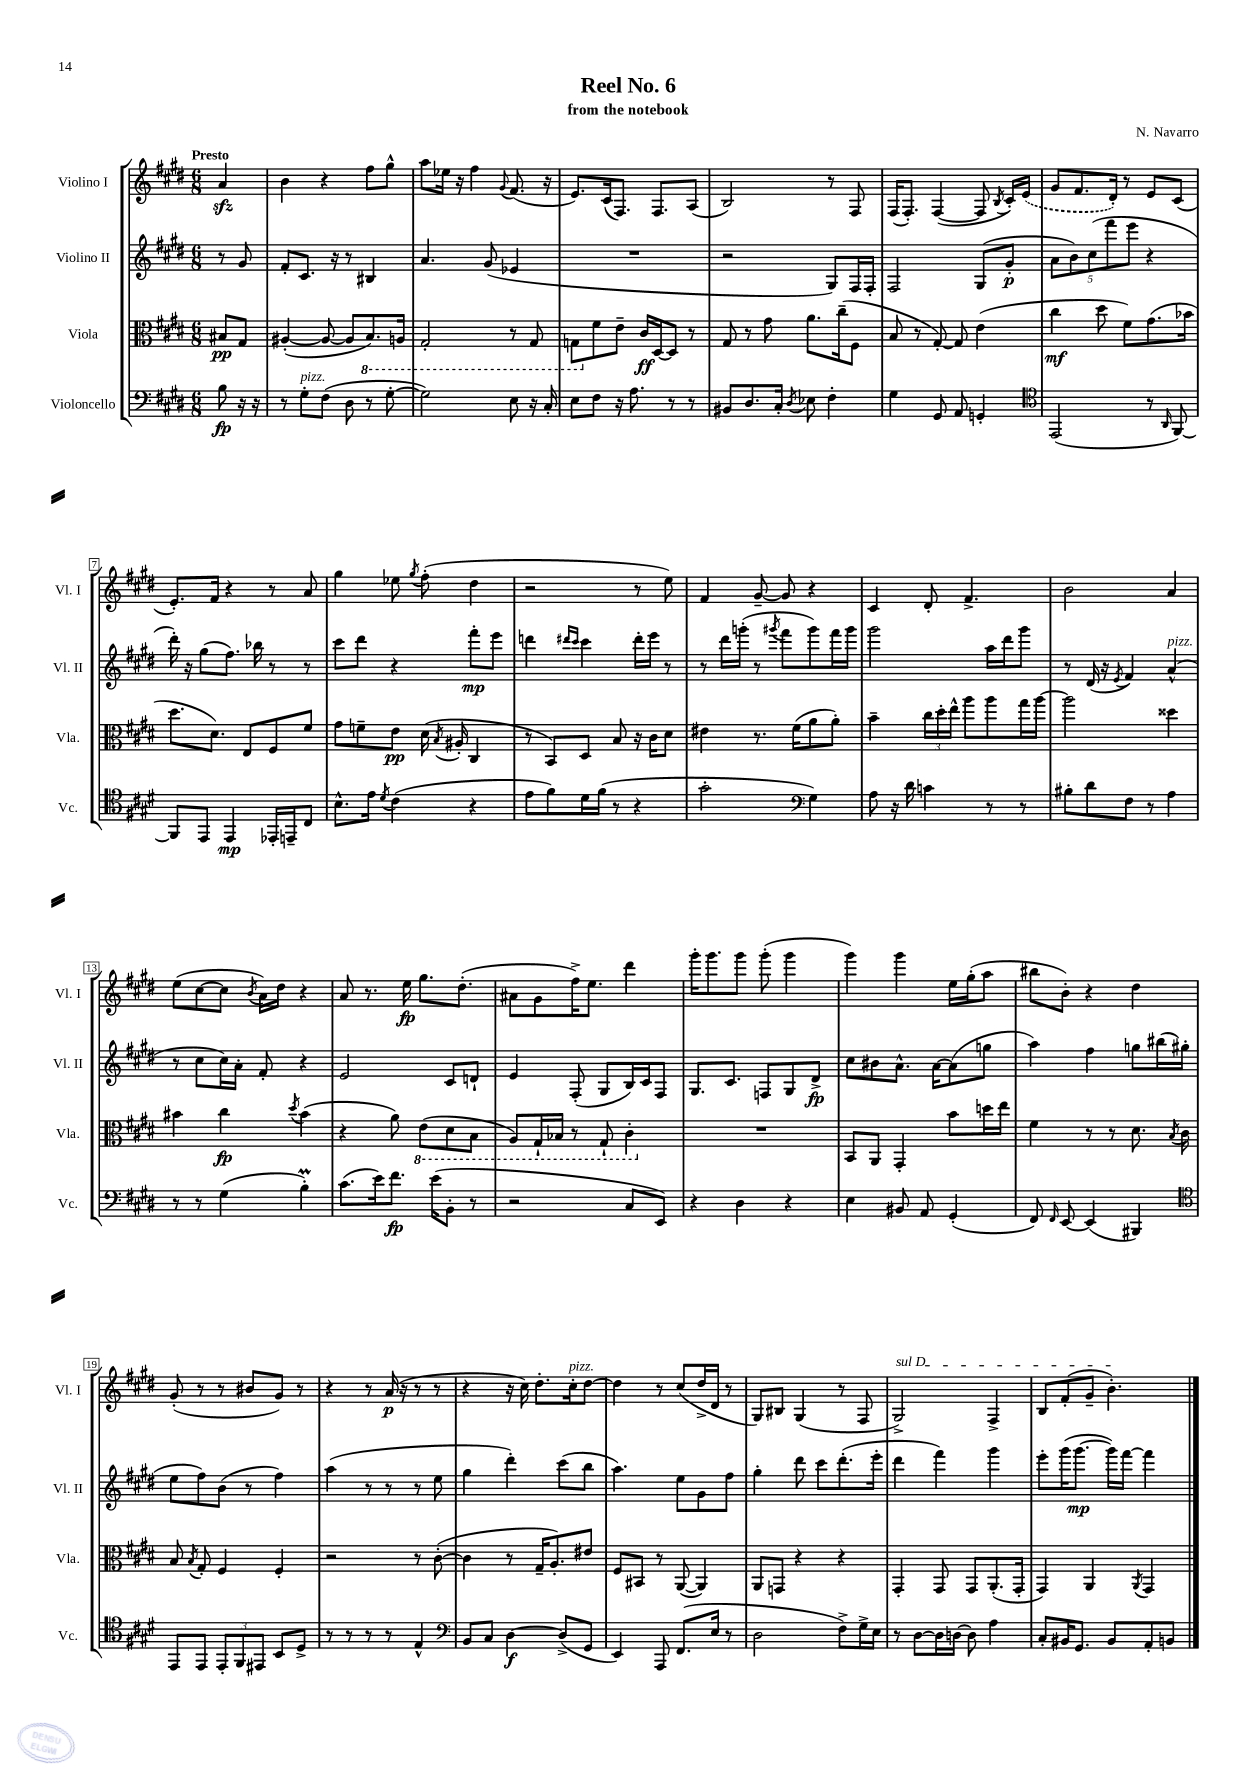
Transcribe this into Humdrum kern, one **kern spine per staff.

**kern	**kern	**kern	**kern
*staff4	*staff3	*staff2	*staff1
*clefF4	*clefC3	*clefG2	*clefG2
*k[f#c#g#d#]	*k[f#c#g#d#]	*k[f#c#g#d#]	*k[f#c#g#d#]
*M6/8	*M6/8	*M6/8	*M6/8
8B	8B#	8r	4a
16r	8G#	8g#	.
16r	.	.	.
=	=	=	=
8r	([4A#'	8f#'	4b
8G#'	.	8.c#	.
(8F#	8A#_	.	4r
.	.	16r	.
8D#	8A#]	8r	.
8r	8.BB)	4B#	8ff#
[8G#'	.	.	8gg#^^
.	16AA	.	.
=	=	=	=
2G#])	2GG#'	4.a	8aa
.	.	.	16ee-
.	.	.	16r
.	.	.	4ff#
.	.	(8g#	.
.	.	.	8qqg#
8E	8r	4e-	(8.f#
16r	8GG#	.	.
16C#'	.	.	16r
=	=	=	=
8E	8GG	2.r	8.e)
8F#	8f#	.	.
.	.	.	(16c#
16r	8e~	.	8.F#)
8.A	.	.	.
.	16c#	.	.
.	[16D#	.	8.F#
8r	8D#]	.	.
8r	8r	.	(8A
=	=	=	=
8BB#	8G#	2r	2B)
8.D#	8r	.	.
.	8g#	.	.
16C#'	.	.	.
8qD#	.	.	.
8E-	8.a	.	.
4F#'	.	8G#)	8r
.	(16cc#~	.	.
.	8F#	16F#	8F#
.	.	16F#'	.
=	=	=	=
4G#	8B	2F#	(16F#
.	.	.	8.F#')
.	8r	.	.
8GG#	[8G#')	.	([4F#
8AA	8G#]	.	.
4GG'	(4e	(8G#	8F#]
.	.	.	8qB
.	.	8g#'	16c#')
.	.	.	(16e
=	=	=	=
*clefC4	*	*	*
(2EE	4cc#	10a	8g#
.	.	10b)	.
.	.	.	8.f#
.	.	(10cc#	.
.	8dd#	.	.
.	.	10fff#	.
.	.	.	16d#')
.	8f#)	.	8r
.	.	10eee	.
8r	(8.g#	4r	8e
16qqAA	.	.	.
[8FF#)	.	.	(8c#
.	16b-	.	.
=	=	=	=
8FF#]	8.dd#	16ddd#')	8.e')
.	.	16r	.
8EE	.	(8gg#	.
.	8.d#)	.	16f#
4EE	.	8.ff#)	4r
.	8E	.	.
.	.	16bb-	.
16EE-'	8F#	8r	8r
16EE~	.	.	.
8C#	8f#	8r	8a
=	=	=	=
8.B^^	8g#	8ccc#	4gg#
.	8f~	8ddd#	.
16e	.	.	.
8qd#	.	.	.
(4c#	8e	4r	8ee-
.	.	.	8qgg#
.	(16d#	.	(8ff#'
.	8qB	.	.
.	16A#'	.	.
4r	4C#	8fff#'	4dd#
.	.	8eee	.
=	=	=	=
8e	8r	4ddd	2r
8f#)	8BB)	.	.
.	.	16qqddd#	.
.	.	16qqccc#	.
16d#	8D#	4ccc#	.
(16f#	.	.	.
8r	8B	.	.
4r	16r	16ddd#'	8r
.	16c#	16eee	.
.	8d#	8r	8ee)
=	=	=	=
2g#'	4e#	8r	4f#
.	.	16ddd#	.
.	.	(16ggg'	.
.	8.r	8r	[8g#~
.	.	8qggg#	.
.	.	8fff#	8g#]
.	(16f#	.	.
*clefF4	*	*	*
4G#)	8a	8ggg#)	4r
.	8a')	16fff#	.
.	.	16ggg#	.
=	=	=	=
8A	4b~	2ggg#	4c#
16r	.	.	.
16d#	.	.	.
4c	24cc#	.	8d#'
.	24dd#'	.	.
.	24ee^^	.	.
.	8aa	.	4.f#^
8r	8aa	16aa	.
.	.	16ddd#	.
8r	16gg#	8ggg#	.
.	[16aa	.	.
=	=	=	=
8B#'	2aa]	8r	2b
8d#	.	(16d#	.
.	.	16r	.
.	.	8qe	.
8F#	.	4f#)	.
8r	.	.	.
4A	4dd##	(4a^^	4a
=	=	=	=
8r	4b#	8r	(8ee
8r	.	8cc#	[8cc#
(4G#	4cc#	16cc#)	8cc#]
.	.	16a'	.
.	.	.	8qb
.	.	8f#'	16a)
.	.	.	16dd#
.	8qdd#	.	.
4B')	(4b#	4r	4r
=	=	=	=
(8.c#	4r	2e	8a
.	.	.	8.r
16e)	.	.	.
8.f#	8a)	.	.
.	.	.	16ee
.	(8E	.	8.gg#
(16e	.	.	.
8BB'	8D#	8c#	.
.	.	.	(8.dd#'
8r	8BB	8d`	.
=	=	=	=
2r	8AA)	4e	8a#
.	16GG#`	.	8g#
.	16BB-	.	.
.	8r	(8F#'	16ff#^)
.	.	.	8.ee
.	8GG#`	8G#	.
8C#	4C#'	16B)	4ddd#
.	.	16c#	.
8EE)	.	8F#	.
=	=	=	=
4r	2.r	8.G#	16ggg#'
.	.	.	8.ggg#
.	.	8.c#	.
4D#	.	.	8ggg#
.	.	8F	(8ggg#'
4r	.	8G#	4ggg#
.	.	8d#^	.
=	=	=	=
4E	8BB	8cc#	4ggg#)
.	8AA	8b#	.
8BB#	4GG#'	8.a^^	4ggg#
8AA	.	.	.
.	.	[16a	.
(4GG#'	8b	(8a]	16ee
.	.	.	(16gg#'
.	16dd	8gg	8aa
.	16ee	.	.
=	=	=	=
8FF#)	4f#	4aa)	8bb#
16qqFF#	.	.	.
[8EE	.	.	8b')
(4EE]	8r	4ff#	4r
.	8r	.	.
4BBB#)	8.d#	8gg	4dd#
.	.	(16bb#	.
.	8qB	.	.
.	16c#	16gg#'	.
=	=	=	=
*clefC4	*	*	*
8EE	8B	8ee	(8g#'
.	8qB	.	.
8EE	8G#'	8ff#)	8r
12EE'	4F#	(8b	8r
12FF#	.	.	.
.	.	8r	8b#
12EE#	.	.	.
8BB	4F#'	4ff#)	8g#)
8D#^	.	.	8r
=	=	=	=
8r	2r	(4aa	4r
8r	.	.	.
8r	.	8r	8r
8r	.	8r	(16a
.	.	.	16r
4E^^	8r	8r	8r
.	([8c#'	8ee	8r
=	=	=	=
*clefF4	*	*	*
8BB	4c#]	4gg#	4r
8C#	.	.	.
[4D#	8r	4ddd#')	16r
.	.	.	16cc#)
.	16G#~	.	8.dd#'
.	8.A')	.	.
(8D#^]	.	(8ccc#	.
.	.	.	16cc#'
8GG#	8e#	8bb	[8dd#
=	=	=	=
4EE)	8F#	4.aa)	4dd#]
.	8BB#	.	.
8AAA	8r	.	8r
(8.FF#	([8AA	8ee	(8cc#
.	4AA])	8g#	16dd#^
16E	.	.	16d#
8r	.	8ff#	8r
=	=	=	=
2D#	8AA	4gg#'	8G#)
.	8GG	.	8B#
.	4r	8ddd#	(4G#
.	.	8ccc#	.
8F#^)	4r	(8.ddd#'	8r
16G#^	.	.	8F#
16E	.	16eee'	.
=	=	=	=
8r	4GG#'	4ddd#	2G#^)
[8D#	.	.	.
16D#]	8GG#	4fff#)	.
[16D	.	.	.
8D]	8GG#	.	.
4A	(8.AA'	4ggg#	4F#^
.	16GG#'	.	.
=	=	=	=
8C#'	4GG#)	8eee'	8B
16BB#	.	(16ggg#	(8f#'
8.GG#	.	[8.ggg#	.
.	4AA	.	8g#~
8BB#	.	16ggg#])	4.b')
.	.	[16fff#	.
.	8qAA	.	.
8AA'	4GG#	4fff#]	.
8BB	.	.	.
==	==	==	==
*-	*-	*-	*-
